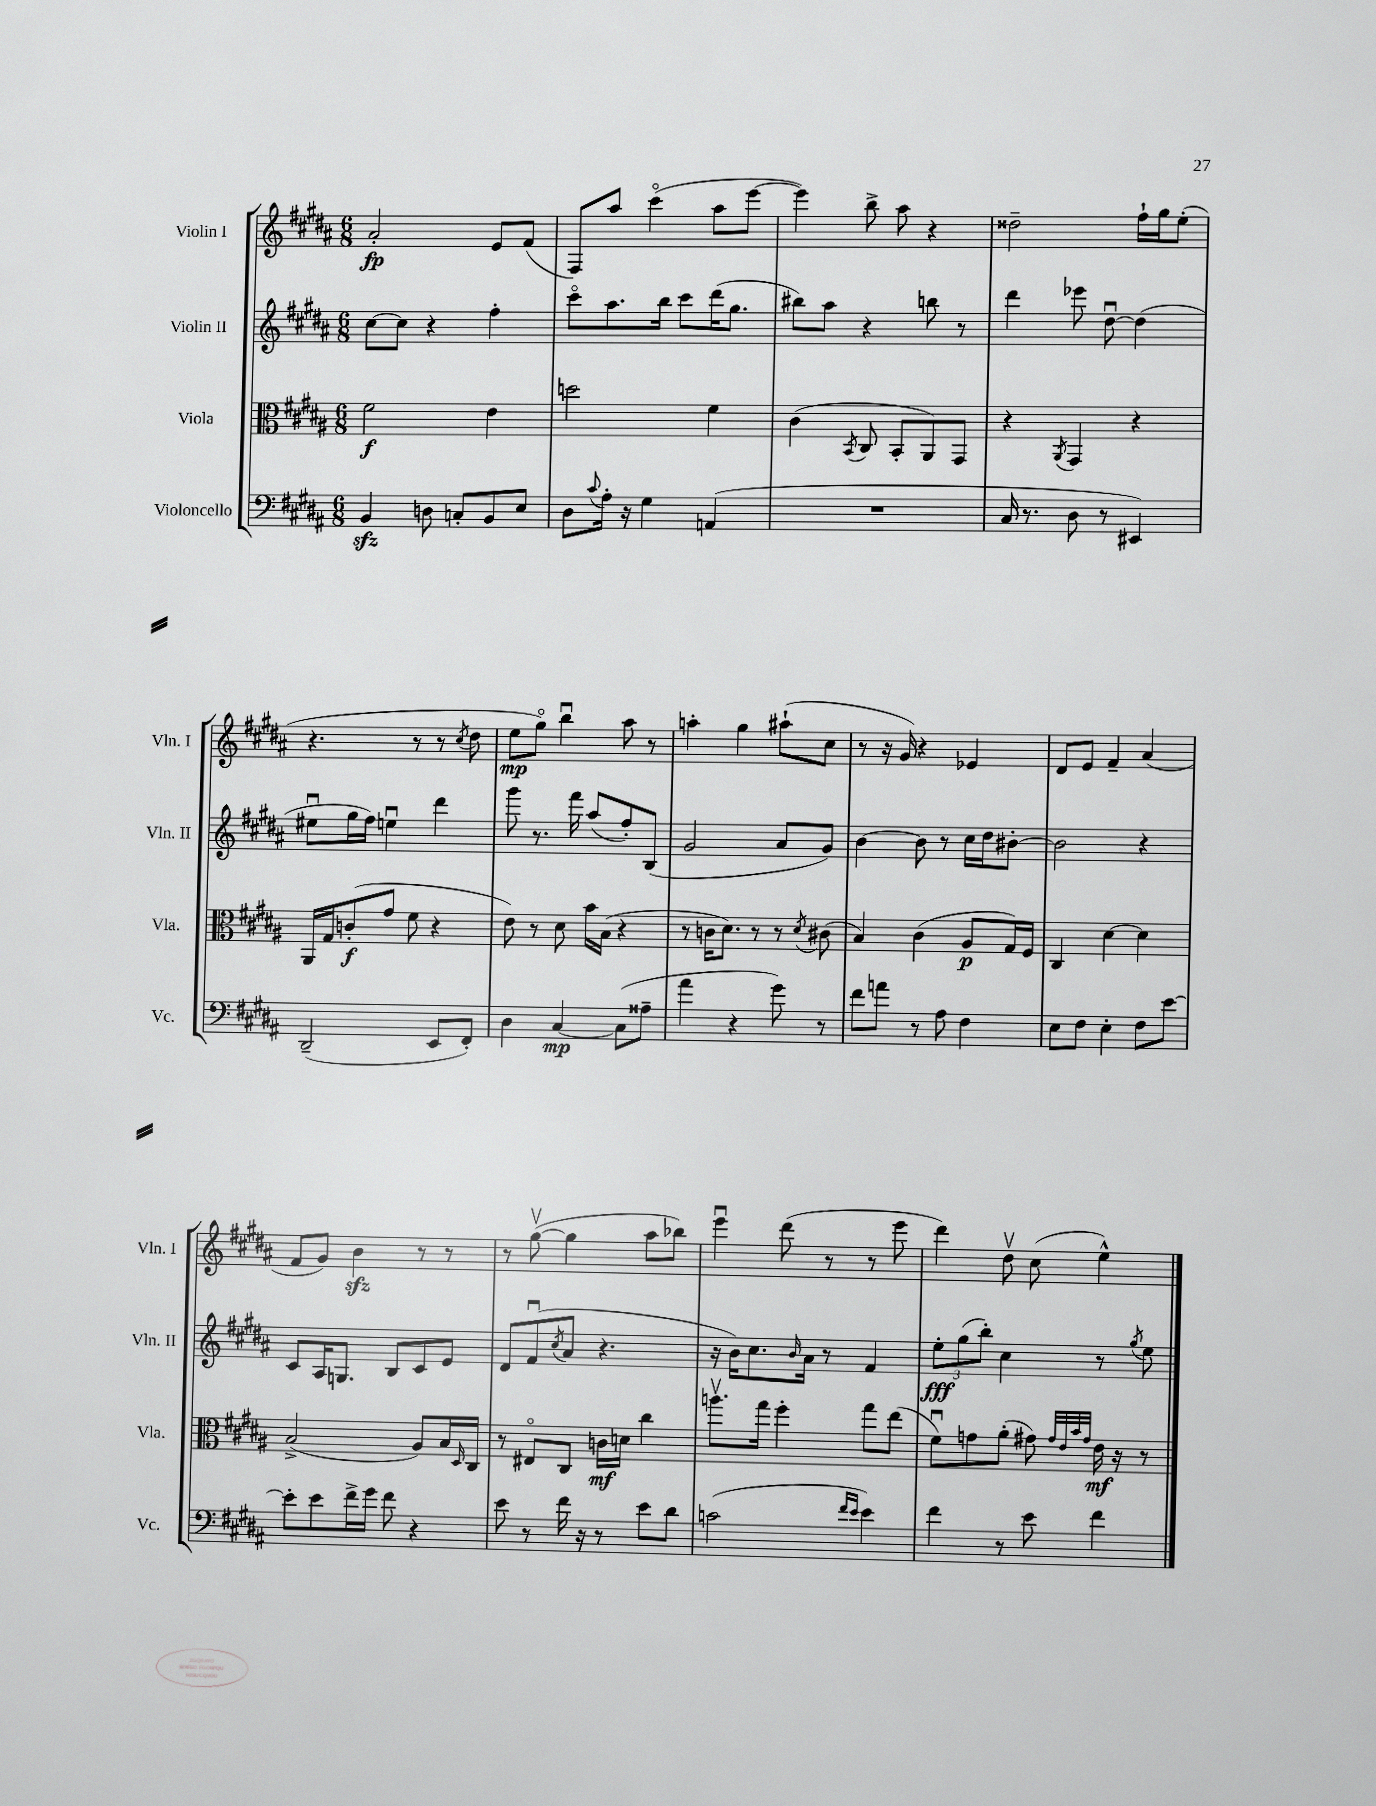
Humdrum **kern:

**kern	**dynam	**kern	**dynam	**kern	**dynam	**kern	**dynam
*part4	*part4	*part3	*part3	*part2	*part2	*part1	*part1
*staff4	*staff4	*staff3	*staff3	*staff2	*staff2	*staff1	*staff1
*I"Violoncello	*	*I"Viola	*	*I"Violin II	*	*I"Violin I	*
*I'Vc.	*	*I'Vla.	*	*I'Vln. II	*	*I'Vln. I	*
*clefF4	*	*clefC3	*	*clefG2	*	*clefG2	*
*k[f#c#g#d#a#]	*	*k[f#c#g#d#a#]	*	*k[f#c#g#d#a#]	*	*k[f#c#g#d#a#]	*
*M6/8	*	*M6/8	*	*M6/8	*	*M6/8	*
=1	=1	=1	=1	=1	=1	=1	=1
4BBzz/	.	2f#\	f	[8cc#\L	.	2a#'/	fp
.	.	.	.	8cc#\J]	.	.	.
8Dn\	.	.	.	4r	.	.	.
8Cn'/L	.	.	.	.	.	.	.
8BB/	.	4e\	.	4ff#'\	.	8e/L	.
8E/J	.	.	.	.	.	(8f#/J	.
=2	=2	=2	=2	=2	=2	=2	=2
8D#\L	.	2ddn\	.	8ccc#\L	.	8F#/L)	.
8qqc#/	.	.	.	.	.	.	.
16A#'\Jk	.	.	.	8.aa#\	.	8aa#/J	.
16r	.	.	.	.	.	.	.
4G#\	.	.	.	.	.	(4ccc#\	.
.	.	.	.	16bb\Jk	.	.	.
.	.	.	.	8ccc#\L	.	.	.
(4AAn/	.	4f#\	.	(16ddd#\K	.	8aa#\L	.
.	.	.	.	8.gg#\J	.	.	.
.	.	.	.	.	.	[8eee\J	.
=3	=3	=3	=3	=3	=3	=3	=3
2.r	.	(4c#\	.	8bb#X\L)	.	4eee\])	.
.	.	.	.	8aa#\J	.	.	.
.	.	8qBB/	.	.	.	.	.
.	.	8C#/	.	4r	.	8bb^\	.
.	.	8BB'/L	.	.	.	8aa#\	.
.	.	8AA#/)	.	8bbn\	.	4r	.
.	.	8GG#/J	.	8r	.	.	.
=4	=4	=4	=4	=4	=4	=4	=4
16C#/	.	4r	.	4ddd#\	.	2dd##X~\	.
8.r	.	.	.	.	.	.	.
.	.	8qAA#/	.	.	.	.	.
8D#\	.	4GG#/	.	8eee-X\	.	.	.
8r	.	.	.	[8dd#u\	.	.	.
4EE#X/)	.	4r	.	(4dd#\]	.	16ff#`\LL	.
.	.	.	.	.	.	16gg#\J	.
.	.	.	.	.	.	(8ee'\J	.
!!LO:LB:g=z
=5	=5	=5	=5	=5	=5	=5	=5
(2DD#~/	.	16AA#/LL	.	8ee#Xu\L	.	4.r	.
.	.	16G#/J	.	.	.	.	.
.	.	(8cn'/	f	16gg#\L	.	.	.
.	.	.	.	16ff#\JJ)	.	.	.
.	.	8g#/J	.	4eenu\	.	.	.
.	.	8f#\	.	.	.	8r	.
8EE/L	.	4r	.	4ddd#\	.	8r	.
.	.	.	.	.	.	8qcc#/	.
8FF#'/J)	.	.	.	.	.	8dd#\	.
=6	=6	=6	=6	=6	=6	=6	=6
4D#\	.	8e\)	.	8ggg#\	.	8ee\L	mp
.	.	8r	.	8.r	.	8gg#\J)	.
[4C#/	mp	8d#\	.	.	.	4bbu\	.
.	.	.	.	16fff#\	.	.	.
.	.	16b\LL	.	(8aa#/L	.	.	.
.	.	(16B\JJ	.	.	.	.	.
(8C#\L]	.	4r	.	8ff#'/)	.	8aa#\	.
8A##X~\J	.	.	.	(8B/J	.	8r	.
=7	=7	=7	=7	=7	=7	=7	=7
4a#\	.	8r	.	2g#/	.	4aan'\	.
.	.	16cn\KL	.	.	.	.	.
.	.	8.d#\J)	.	.	.	.	.
4r	.	.	.	.	.	4gg#\	.
.	.	8r	.	.	.	.	.
8g#\)	.	8r	.	8a#/L	.	(8aa#X`\L	.
.	.	8qd#/	.	.	.	.	.
8r	.	(8c#X\	.	8g#/J)	.	8cc#\J	.
=8	=8	=8	=8	=8	=8	=8	=8
8f#\L	.	4B/)	.	[4b\	.	8r	.
8an\J	.	.	.	.	.	16r	.
.	.	.	.	.	.	16g#/)	.
8r	.	(4c#\	.	8b\]	.	4r	.
8A#\	.	.	.	8r	.	.	.
4F#\	.	8A#/L	p	16cc#\LL	.	4e-X/	.
.	.	.	.	16dd#\J	.	.	.
.	.	16G#/L)	.	[8b#X'\J	.	.	.
.	.	16F#/JJ	.	.	.	.	.
=9	=9	=9	=9	=9	=9	=9	=9
8E\L	.	4C#/	.	2b#\]	.	8d#/L	.
8F#\J	.	.	.	.	.	8e/J	.
4E'\	.	[4d#\	.	.	.	4f#~/	.
8F#\L	.	4d#\]	.	4r	.	(4a#/	.
[8e\J	.	.	.	.	.	.	.
!!LO:LB:g=z
=10	=10	=10	=10	=10	=10	=10	=10
8e'\L]	.	(2B^/	.	8c#/L	.	8f#/L	.
8e\	.	.	.	16A#/K	.	8g#/J)	.
.	.	.	.	8.Gn/J	.	.	.
16f#^\L	.	.	.	.	.	4bzz\	.
16g#\JJ	.	.	.	.	.	.	.
8f#\	.	.	.	8B/L	.	.	.
4r	.	8A#/L)	.	8c#/	.	8r	.
.	.	16B/L	.	8e/J	.	8r	.
.	.	16qqD#/	.	.	.	.	.
.	.	16C#/JJ	.	.	.	.	.
=11	=11	=11	=11	=11	=11	=11	=11
8e\	.	8r	.	8d#/L	.	8r	.
8r	.	8E#X/L	.	(8f#u/	.	([8gg#v\	.
.	.	.	.	8qcc#/	.	.	.
16f#\	.	8C#/J	.	8a#/J	.	4gg#\]	.
16r	.	.	.	.	.	.	.
8r	.	16cn\LL	mf	4.r	.	.	.
.	.	16dn\JJ	.	.	.	.	.
8e\L	.	4cc#\	.	.	.	8aa#\L	.
8d#\J	.	.	.	.	.	8bb-X\J)	.
=12	=12	=12	=12	=12	=12	=12	=12
(2cn\	.	8.aanv\L	.	16r	.	4eeeu\	.
.	.	.	.	16b\KL)	.	.	.
.	.	.	.	8.cc#\	.	.	.
.	.	16gg#\Jk	.	.	.	.	.
.	.	4ff#'\	.	.	.	(8ddd#\	.
.	.	.	.	16qqb/	.	.	.
.	.	.	.	16a#\Jk	.	.	.
.	.	.	.	8r	.	8r	.
16qqf#/LL	.	.	.	.	.	.	.
16qqe/JJ	.	.	.	.	.	.	.
4e\)	.	8gg#\L	.	4f#/	.	8r	.
.	.	(8ee\J	.	.	.	8eee\	.
=13	=13	=13	=13	=13	=13	=13	=13
4f#\	.	8f#u\L)	.	12ee'\L	fff	4ddd#\)	.
.	.	.	.	(12gg#\	.	.	.
.	.	8gn\	.	.	.	.	.
.	.	.	.	12bb'\J)	.	.	.
8r	.	(8a#'\J	.	4cc#\	.	8dd#v\	.
8e\	.	8g#X\)	.	.	.	(8cc#\	.
.	.	32qqg#/LLL	.	.	.	.	.
.	.	32qqe/	.	.	.	.	.
.	.	32qqb/	.	.	.	.	.
.	.	32qqg#/JJJ	.	.	.	.	.
4f#\	.	16e\	mf	8r	.	4ee^^\)	.
.	.	16r	.	.	.	.	.
.	.	.	.	8qgg#/	.	.	.
.	.	8r	.	8ee\	.	.	.
==	==	==	==	==	==	==	==
*-	*-	*-	*-	*-	*-	*-	*-
